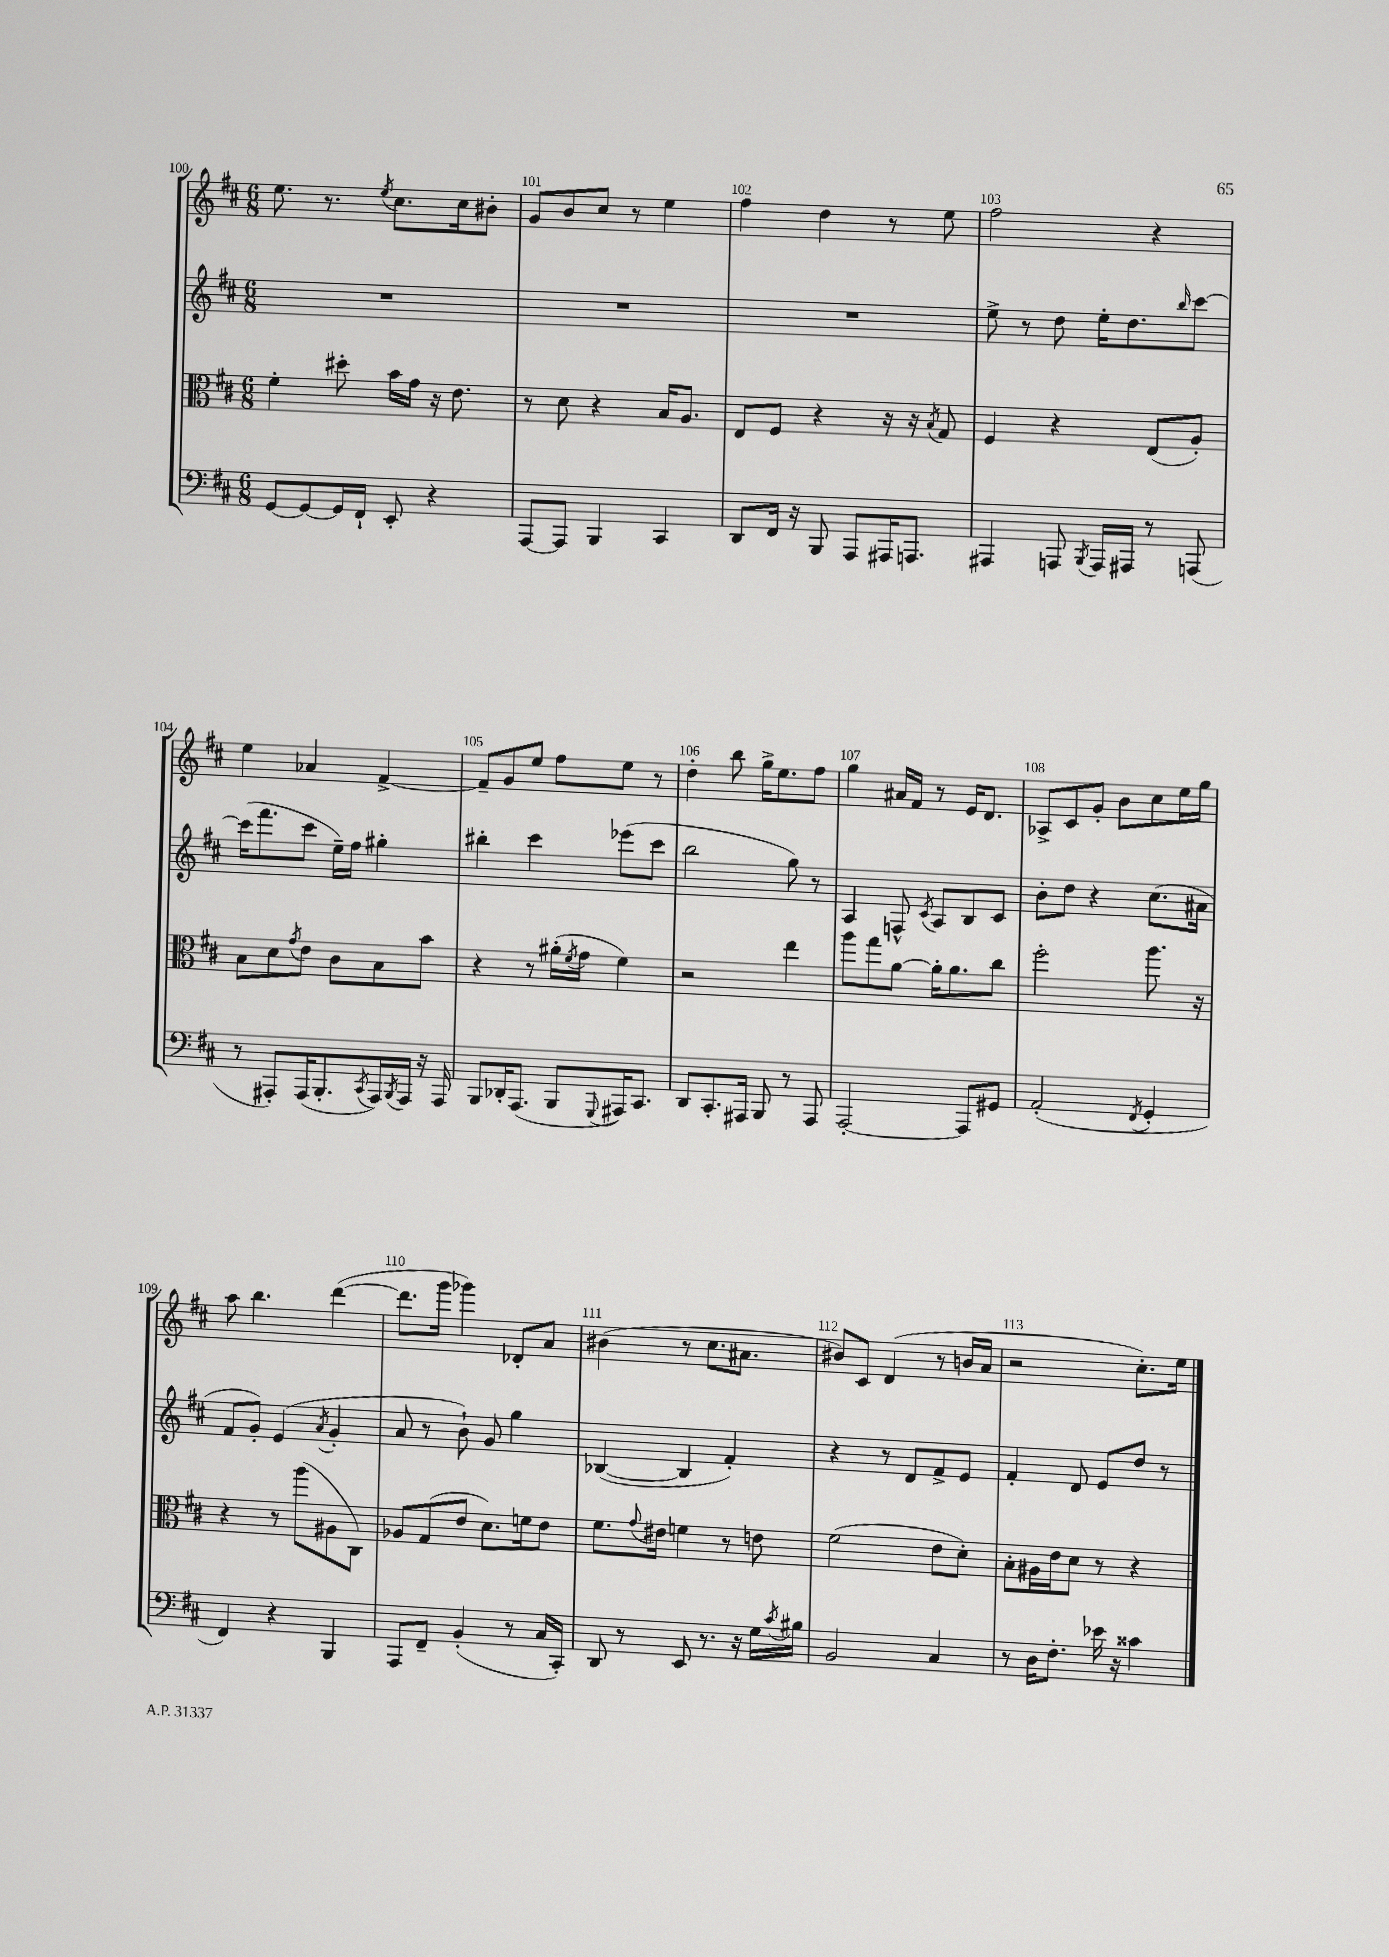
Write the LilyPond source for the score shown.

<<
\new StaffGroup <<
\new Staff = "s0" {
    \clef treble \key d \major \numericTimeSignature \time 6/8
    e''8. r8. \acciaccatura { e''8 } cis''8. cis''16 bis'8-. |
    g'8 b'8 cis''8 r8 e''4 |
    fis''4 d''4 r8 e''8 |
    fis''2 r4 |
    e''4 aes'4 fis'4~-> |
    fis'8-- g'8 e''8 fis''8 e''8 r8 |
    d''4-. b''8 g''16-> e''8. fis''8 |
    g''4 ais'16 fis'16 r8 e'16 d'8. |
    aes8-> cis'8 g'8-. b'8 cis''8 e''16 g''16 |
    a''8 b''4. d'''4~( |
    d'''8. g'''16 ges'''4) des'8-. a'8 |
    bis'4( r8 cis''8. ais'8. |
    bis'8) cis'8 d'4( r8 b'16 a'16 |
    r2 cis''8.-.) e''16 \bar "|." |
}
\new Staff = "s1" {
    \clef treble \key d \major \numericTimeSignature \time 6/8
    R2. |
    R2. |
    R2. |
    e''8-> r8 d''8 e''16-. d''8. \grace { b''16 } cis'''8~ |
    cis'''16( fis'''8. cis'''8 e''16--) fis''16 gis''4-. |
    bis''4-. cis'''4 ees'''8( cis'''8 |
    b''2 g''8) r8 |
    a4 f8-^ \acciaccatura { cis'8 } a8 b8 cis'8 |
    b'8-. d''8 r4 cis''8.( ais'16 |
    fis'8 g'8-.) e'4( \acciaccatura { a'8 } g'4-. |
    a'8 r8 b'8-!) g'8 g''4 |
    bes4~( bes4 fis'4-.) |
    r4 r8 d'8 fis'8-> e'8 |
    fis'4-. d'8 e'8 d''8 r8 \bar "|." |
}
\new Staff = "s2" {
    \clef alto \key d \major \numericTimeSignature \time 6/8
    fis'4-. dis''8-. b'16 g'16 r16 e'8. |
    r8 d'8 r4 b16 a8. |
    e8 fis8 r4 r16 r16 \acciaccatura { b8 } g8 |
    fis4 r4 e8( a8-.) |
    b8 d'8 \acciaccatura { g'8 } e'8 cis'8 b8 b'8 |
    r4 r8 ais'16-.( \acciaccatura { fis'8 } g'16 fis'4) |
    r2 e''4 |
    a''8 g''8 a'8~ a'16-. a'8. cis''8 |
    fis''2-. a''8. r16 |
    r4 r8 a''8( ais8 cis8) |
    aes8 g8( e'8 d'8.) f'16 e'8 |
    fis'8. \appoggiatura { g'8 } eis'16 f'4 r8 e'8 |
    fis'2( e'8 d'8-.) |
    b8-. ais16 e'16 d'8 r8 r4 \bar "|." |
}
\new Staff = "s3" {
    \clef bass \key d \major \numericTimeSignature \time 6/8
    g,8~ g,8~ g,16 fis,16-! e,8-. r4 |
    a,,8~ a,,8 b,,4 cis,4 |
    d,8 fis,16 r16 b,,8 a,,8 ais,,16 a,,8. |
    ais,,4 a,,8 \acciaccatura { b,,8 } a,,16 ais,,16 r8 a,,8( |
    r8 ais,,8-.) ais,,16( b,,8.-. \acciaccatura { cis,8 } ais,,16) \acciaccatura { b,,8 } ais,,16 r16 ais,,16 |
    b,,8 des,16-. a,,8.( b,,8 \appoggiatura { g,,8 } ais,,16) cis,8. |
    d,8 cis,8.-. ais,,16 b,,8 r8 ais,,8 |
    a,,2~-. a,,8 gis,8 |
    a,2-.( \acciaccatura { fis,8 } g,4-. |
    fis,4) r4 b,,4 |
    a,,8 fis,8-- b,4-.( r8 cis16 cis,16-.) |
    d,8 r8 e,8 r8. r16 g16 \acciaccatura { cis'8 } bis16 |
    b,2 cis4 |
    r8 d16 fis8.-. ees'16 r16 cisis'4 \bar "|." |
}
>>
>>
\layout { \context { \Score currentBarNumber = #100 \override BarNumber.break-visibility = ##(#f #t #t) barNumberVisibility = #all-bar-numbers-visible } }
